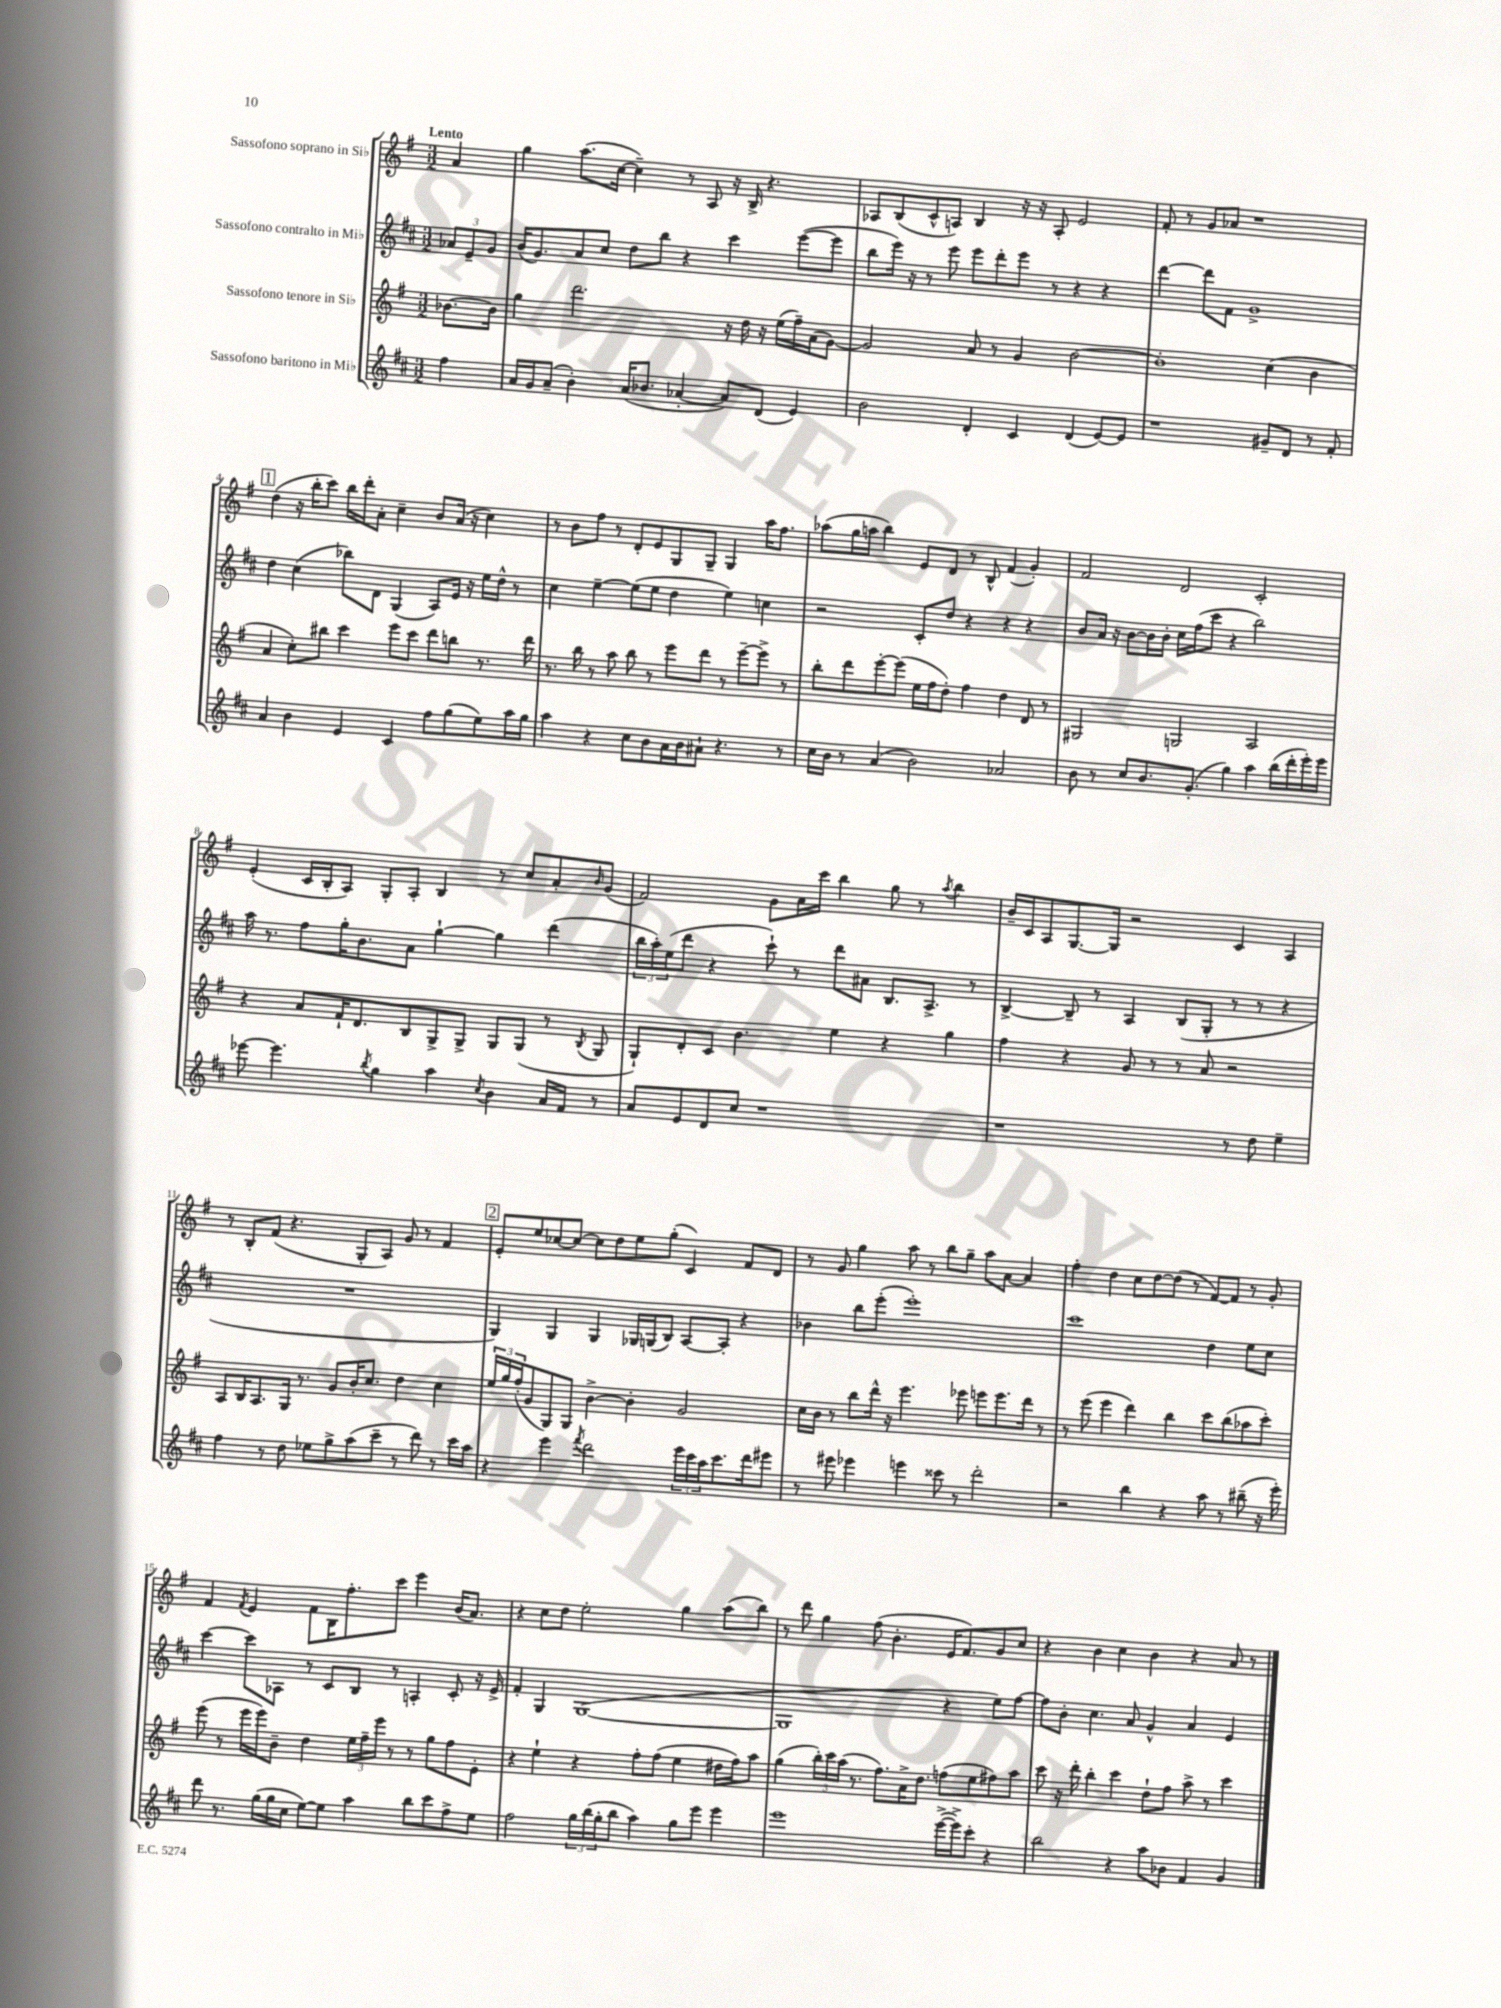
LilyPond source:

<<
\new StaffGroup <<
\new Staff = "s0" \with { instrumentName = "Sassofono soprano in Sib" } {
    \clef treble \key g \major \numericTimeSignature \time 3/2 \partial 4 \tempo "Lento"
    a'4 |
    g''4 a''8.( c''16~ c''4--) r8 a8 r16 b16-> r4. |
    aes8 b8( c'8-^ a8) b4 r16 r16 a8-. e'2 |
    fis'8-. r8 g'8 aes'8 r1 |
    \mark \markup { \box "1" } d''4( r16 b''16-. c'''8) b''16 d'''16-. a'8-. c''4-- b'8 a'16( r16 c''4) |
    r8 b'8 fis''8 r8 d'8-. e'8 g8 g8-- g4 a''16 fis''8. |
    aes''8( g''16 a''16 b''4) e'8 d'8 r8 b8-^ fis'4( g'4-.) |
    fis'2 d'2 c'2-. |
    e'4-.( c'16 b16-. a8) g8-. a8-. b4 r8 c''8 a'8-. \grace { b'16 } g'8( |
    fis'2) g'8 a'16 c'''16 b''4 g''8 r8 \acciaccatura { a''8 } b''4 |
    b'16-- c'16 a8 g8.~ g16 r2 c'4 a4 |
    r8 b8-. fis'8( r4. g8-. a8) g'8 r8 fis'4 |
    \mark \markup { \box "2" } e'8-. e''8 ces''8~ ces''8~ ces''8 d''8 e''8 g''8-.( c'4) fis'8 d'8 |
    r8 g'8 g''4 a''8 r8 b''8 g''8-- a''8 a'8~ a'4 |
    fis''4-. d''4 c''8 d''8~ d''8( r8 fis'8~) fis'8 r8 g'8-. |
    fis'4 \acciaccatura { fis'8 } e'4 fis'8 b16 fis''8.-. c'''8 e'''4 b'16( a'8.) |
    r4 c''8 d''8 e''2-. g''4 a''8( b''8) |
    r8 d'''8 g''4 fis''8( b'4.-. e'16 fis'8.) g'8 c''8 |
    r4 b'4 c''4 b'4 r4 a'8 r8 \bar "|." |
}
\new Staff = "s1" \with { instrumentName = "Sassofono contralto in Mib" } {
    \clef treble \key d \major \numericTimeSignature \time 3/2 \partial 4
    \tuplet 3/2 { aes'8 e'8-- g'8 } |
    b'16( g'8.) a'8 cis''8 d''8 b''8 r4 cis'''4 e'''8~( e'''8 |
    b''8 e'''16) r16 r8 e'''8 e'''8 d'''8-. e'''8 r8 r4 r4 |
    d'''4~ d'''8 fis'8 g'1-> |
    \mark \markup { \box "1" } d''4 cis''4( bes''8) d'8 g4( a8) e'16 r16 e''16 d''16-^ r8 |
    cis''4 e''4~-- e''8( e''8 d''4 e''4) c''4 |
    r2 cis'8-. d''8 r4 r4 r4 |
    b'8 a'16 r16 b'8~ b'16 b'16-. cis''16 fis''16( cis'''8 r4 b''2) |
    a''16 r8. fis''8 g''16-. b'8. a'8 g''4~-! g''4 d'''4( |
    \tuplet 3/2 { b''16 a''16-.) e''16( } d'''8 r4 cis'''8-!) r8 d'''8 ais'8 b8. a8.-> r8 |
    b4~-> b8-- r8 a4 b8( g8-. r8 r8 r4 |
    R1. |
    \mark \markup { \box "2" } g4) g4 g4 ges16 g16( b8) a8~ a8-. r4 |
    bes'4 b''8 e'''8-.( e'''1-.) |
    cis'''1 d''4 e''8 cis''8 |
    cis'''4~ cis'''8 aes8 r8 cis'8 b8 r8 a4-. cis'8-. r16 e'16-> |
    fis'4-. g4 g1~( |
    g1 r4 e''8) fis''8~ |
    fis''8 b'8-. cis''4. a'8 g'4-^ a'4 e'4 \bar "|." |
}
\new Staff = "s2" \with { instrumentName = "Sassofono tenore in Sib" } {
    \clef treble \key g \major \numericTimeSignature \time 3/2 \partial 4
    bes'8.~ bes'16 |
    g''4 d'''2. r16 d''16 r16 e''16( fis''16--) a'16( g'8~) |
    g'2 a'8 r8 g'4 b'2~ |
    b'1-. c''4( b'4 |
    \mark \markup { \box "1" } a'4 c''8-.) bis''8 c'''4 e'''8 c'''8 d'''8 b''8 r8. d'''16 |
    r8. b''16 r8 a''8 b''8 r8 e'''8 d'''8 r8 e'''8~-- e'''8-> r8 |
    b''8-. d'''8 e'''8~-. e'''8( e''16 fis''16 d''8-.) fis''4 d''4 d'8 r8 |
    gis2 g2 a2 |
    r4 a'8 fis'16-! d'8. b8 g8-> g8-> g8 g8( r8 \acciaccatura { b8 } g8 |
    g8-!) d'8-. c'8 b'4. e''4 r4 g''4 |
    fis''4 r4 g'8 r8 r8 a'8 r2 |
    a8 b16 a8. g16 r8. g'8 b'16-. c''8. d''4 c''4 |
    \mark \markup { \box "2" } \tuplet 3/2 { e''16 g''16 fis''16-.( } g'8 g8) g8 b'4~-> b'4-. g'2 |
    c''16 b'16 r8 b''8 d'''16-^ r16 e'''4. ees'''8 e'''8 e'''8. d'''16 r8 |
    r8 e'''8( e'''4 d'''4) b''4 c'''8 b''8( aes''8 c'''8-.) |
    e'''8( r8 e'''16 e'''16) b'8-- d''4 \tuplet 3/2 { e''16 fis''16-- e'''16 } r8 r8 g''8 fis''8 e'8-. |
    r4 e''4-! r4 fis''8-. fis''8( e''4 dis''16 fis''16) a''8 |
    g''4( \tuplet 3/2 { b''16-.) c'''16 a''16( } r8. fis''8.) a'16-> d''8. f''8( e''8 fis''8) a''8 |
    c'''8 r16 d'''16-. b''4-. c'''4 d''8-! fis''8 a''8-> r8 c'''4 \bar "|." |
}
\new Staff = "s3" \with { instrumentName = "Sassofono baritono in Mib" } {
    \clef treble \key d \major \numericTimeSignature \time 3/2 \partial 4
    fis''4 |
    a'16 g'16 a'8--( b'4-.) a'16( bes'8. aes'4~-. aes'8) d'8( e'4) |
    b'2 d'4-. cis'4 d'4( e'8~) e'8 |
    r1 gis'8-- d'8 r8 fis'8-. |
    \mark \markup { \box "1" } a'4 b'4 e'4 cis'4 fis''8 g''8( e''8) a''16 g''16 |
    a''4 r4 cis''8 b'8 a'16 b'16 ais'8-! r4. r8 |
    cis''16 b'16 r8 a'4( b'2) aes'2 |
    b'8 r8 cis''8 b'8. g'8.-.( g''4) a''4 b''16( d'''16-. e'''16-.) e'''16 |
    ees'''8~ ees'''4. \acciaccatura { b''8 } g''4 a''4 \acciaccatura { cis''8 } b'4 a'16 fis'16 r8 |
    a'8 e'8 d'8 cis''8 r1 |
    r1 r8 d''8 e''4-- |
    fis''4 r8 d''8 ees''8 g''8-> a''8( cis'''8-- r8 d'''8) r8 cis'''16 a''16 |
    \mark \markup { \box "2" } r4 e'''4 \acciaccatura { fis'''8 } d'''2 \tuplet 3/2 { e'''16 cis'''16 a''16 } cis'''8. d'''16 eis'''8 |
    r8 eis'''8 ees'''4 e'''4 cisis'''8 r8 d'''2-. |
    r2 b''4 r4 a''8 r8 bis''8--( r16 e'''16-.) |
    d'''8 r8. g''16( g''16 cis''16 e''8~) e''8 a''4 b''8 cis'''8 fis''8-> e''8 |
    fis''2 \tuplet 3/2 { g''16 b''16( g''16-. } b''8 a''4) g''8 e'''8 e'''4 |
    e'''1 e'''16~->( e'''16->) cis'''8-. r4 |
    b''2 r4 a''8 bes'8 fis'4 g'4 \bar "|." |
}
>>
>>
